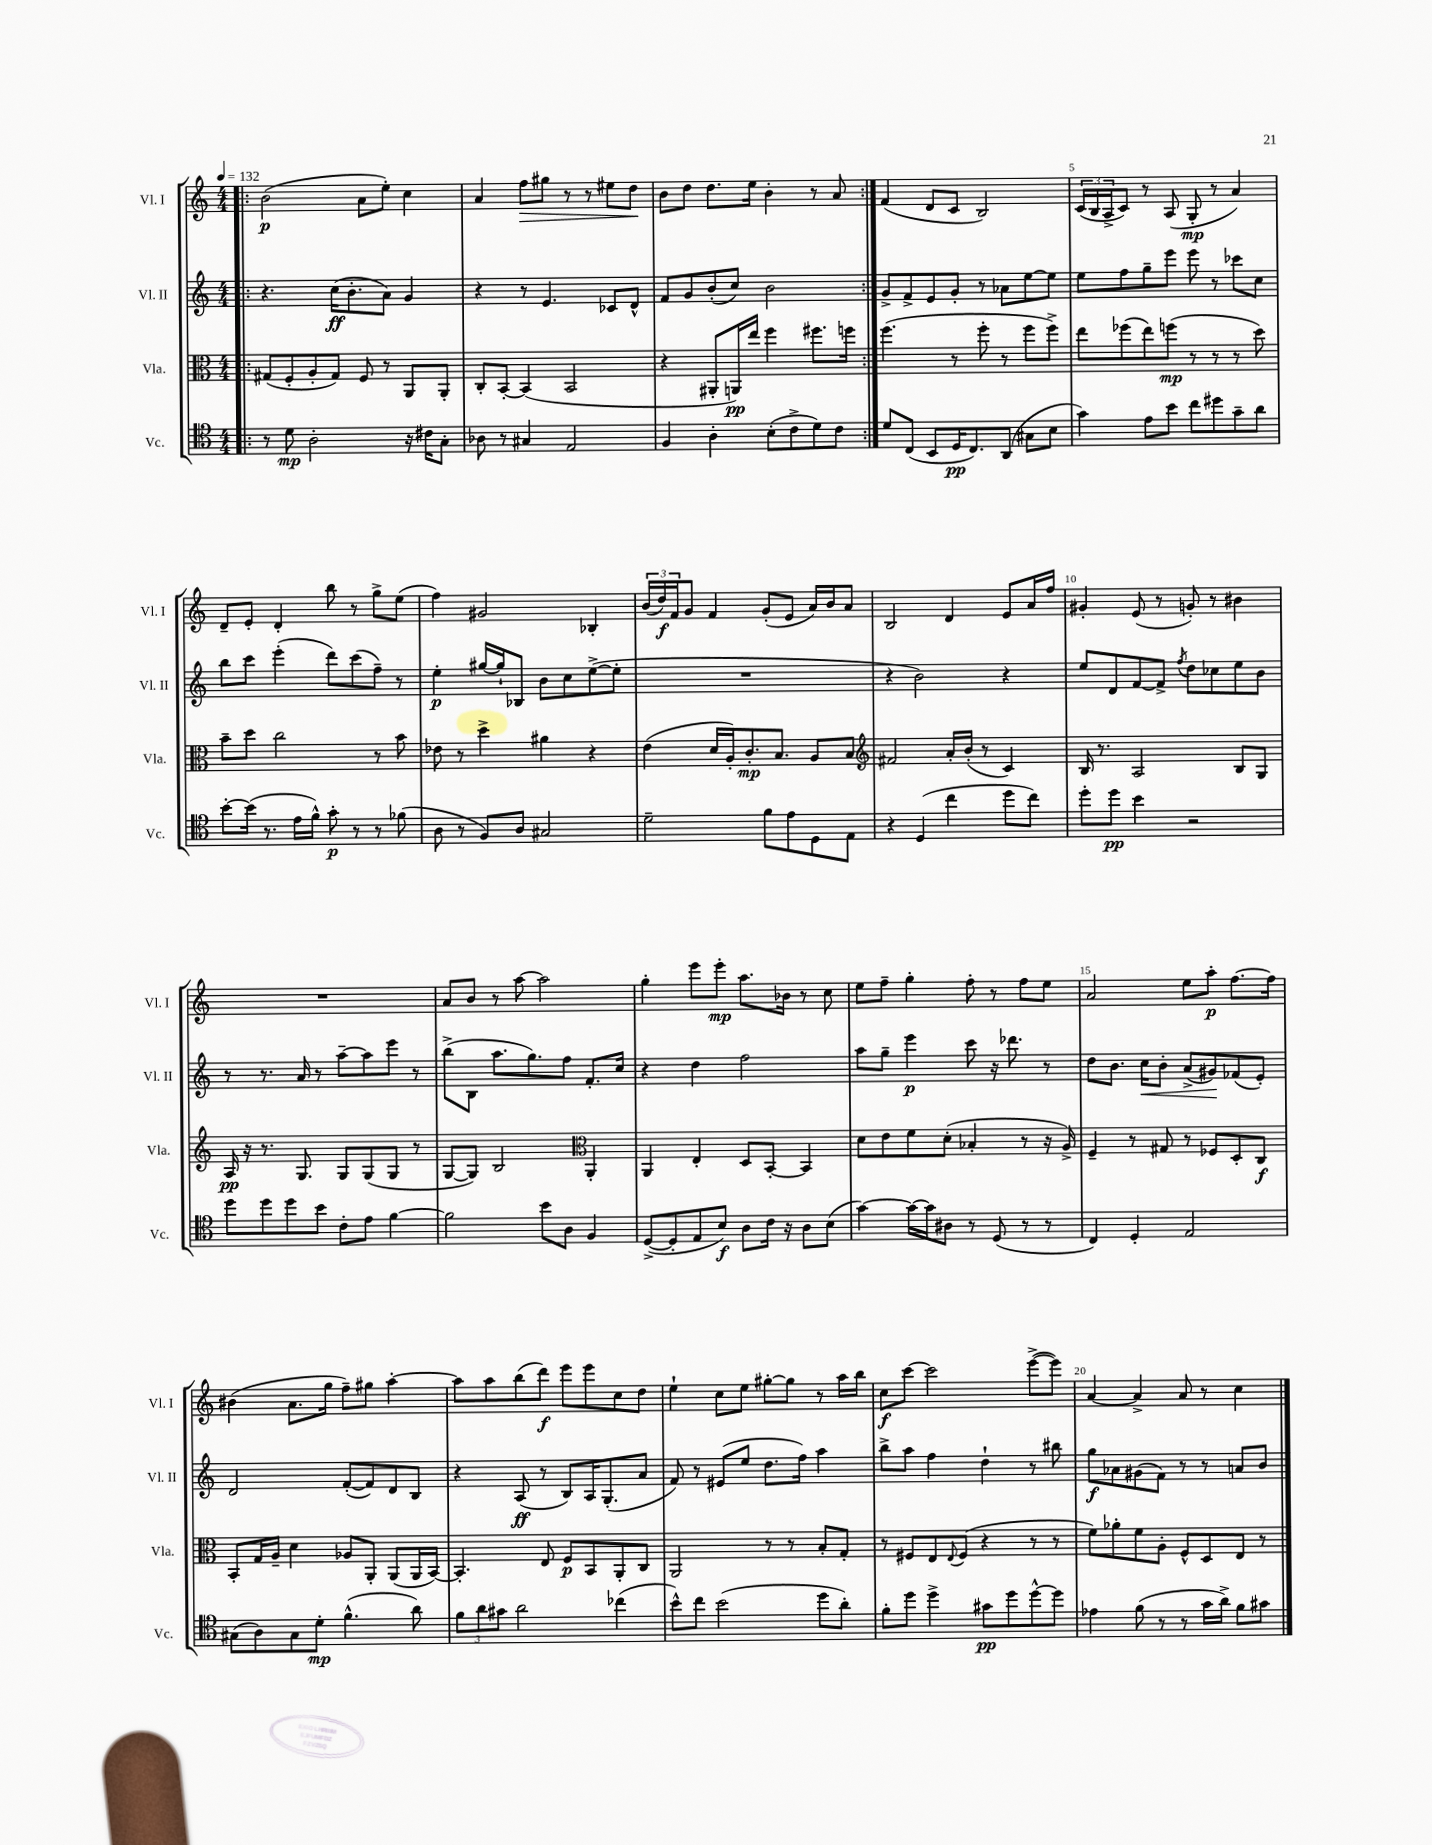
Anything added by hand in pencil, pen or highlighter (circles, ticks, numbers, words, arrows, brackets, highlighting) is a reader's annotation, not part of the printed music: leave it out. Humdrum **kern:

**kern	**dynam	**kern	**dynam	**kern	**dynam	**kern	**dynam
*part4	*part4	*part3	*part3	*part2	*part2	*part1	*part1
*staff4	*staff4	*staff3	*staff3	*staff2	*staff2	*staff1	*staff1
*I"Vc.	*	*I"Vla.	*	*I"Vl. II	*	*I"Vl. I	*
*I'Vc.	*	*I'Vla.	*	*I'Vl. II	*	*I'Vl. I	*
*clefC4	*	*clefC3	*	*clefG2	*	*clefG2	*
*k[]	*	*k[]	*	*k[]	*	*k[]	*
*M4/4	*	*M4/4	*	*M4/4	*	*M4/4	*
*MM132	*	*MM132	*	*MM132	*	*MM132	*
=1!|:	=1!|:	=1!|:	=1!|:	=1!|:	=1!|:	=1!|:	=1!|:
8r	.	(8G#X/L	.	4.r	.	(2b\	p
8d\	mp	8F'/	.	.	.	.	.
2A'\	.	8A'/	.	.	.	.	.
.	.	8G#/J)	.	(16cc\KL	ff	.	.
.	.	.	.	8.b'\	.	.	.
.	.	8F/	.	.	.	8a\L	.
.	.	8r	.	8a\J)	.	8ee'\J)	.
16r	.	8AA/L	.	4g/	.	4cc\	.
16c#X\KL	.	.	.	.	.	.	.
8G'\J	.	8AA'/J	.	.	.	.	.
=2	=2	=2	=2	=2	=2	=2	=2
8A-X\	.	8C'/L	.	4r	.	4a/	.
8r	.	[8BB'/J	.	.	.	.	.
!	!	!	!	!	!	!	!LO:HP:b
4G#X/	.	(4BB/]	.	8r	.	8ff\L	>
.	.	.	.	4.e/	.	8gg#X\J	.
2E/	.	2BB/	.	.	.	8r	.
.	.	.	.	.	.	8r	.
.	.	.	.	8c-X/L	.	8ee#X\L	.
.	.	.	.	8d^^/J	.	8dd\J	.
.	.	.	.	.	.	.	]
=3	=3	=3	=3	=3	=3	=3	=3
4F/	.	4r	.	8f/L	.	8b\L	.
.	.	.	.	8g/	.	8dd\J	.
4A'\	.	8AA#X'/L	.	(8b'/	.	8.dd\L	.
.	.	16AAn/L)	pp	8cc/J)	.	.	.
.	.	16ee/JJ	.	.	.	16ee\Jk	.
(8B'\L	.	4ff\	.	2b\	.	4b'\	.
8c^\	.	.	.	.	.	.	.
8d\)	.	8.ff#X\L	.	.	.	8r	.
8c\J	.	.	.	.	.	8a/	.
.	.	16ffn\Jk	.	.	.	.	.
=4:|!	=4:|!	=4:|!	=4:|!	=4:|!	=4:|!	=4:|!	=4:|!
8d/L	.	(4.ff\	.	8g^/L	.	(4f/	.
(8C/J	.	.	.	8f^/	.	.	.
8BB/L	.	.	.	8e/	.	8d/L	.
16D/K	pp	8r	.	8g'/J	.	8c/J	.
8.C/)	.	.	.	.	.	.	.
.	.	8ff'\	.	8r	.	2B/)	.
(8AA/J	.	8r	.	8a-X\L	.	.	.
8G#X\L	.	8ff\L	.	[8ee\	.	.	.
8B\J	.	8ff^\J)	.	8ee\J]	.	.	.
=5	=5	=5	=5	=5	=5	=5	=5
4g\)	.	8ee\L	.	8ee\L	.	(24c/LL	.
.	.	.	.	.	.	24B/	.
.	.	.	.	.	.	24A^/J	.
.	.	(8ff-X\	.	8ff\	.	8c/J)	.
8e\L	.	8ee\)	.	8gg~\	.	8r	.
8b\J	.	(8ffn\J	mp	8eee\J	.	(8A/	.
8cc\L	.	8r	.	8eee\	.	8G'/	mp
8dd#X\	.	8r	.	8r	.	8r	.
8g~\	.	8r	.	8ccc-X\L	.	4a/)	.
8a\J	.	8dd\)	.	8cc\J	.	.	.
!!LO:LB:g=z
=6	=6	=6	=6	=6	=6	=6	=6
[8b'\L	.	8b~\L	.	8bb\L	.	8d~/L	.
(16b\Jk]	.	8dd\J	.	8ccc\J	.	8e'/J	.
8.r	.	.	.	.	.	.	.
.	.	2cc\	.	(4eee'\	.	4d'/	.
16e\LL	.	.	.	.	.	.	.
16f^^\JJ)	.	.	.	.	.	.	.
8g'\	p	.	.	8ddd\L)	.	8bb\	.
8r	.	.	.	(8ccc\	.	8r	.
8r	.	8r	.	8ff~\J)	.	8gg^\L	.
(8f-X\	.	8b\	.	8r	.	(8ee\J	.
=7	=7	=7	=7	=7	=7	=7	=7
8A\	.	8e-X\	.	4ee'\	p	4ff\)	.
8r	.	8r	.	.	.	.	.
8F/L)	.	4dd^\	.	[16gg#X/LL	.	2g#X/	.
.	.	.	.	16gg#`/J]	.	.	.
8A/J	.	.	.	8B-X/J	.	.	.
2G#X/	.	4a#X\	.	8b\L	.	.	.
.	.	.	.	8cc\	.	.	.
.	.	4r	.	([8ee^\	.	4B-X'/	.
.	.	.	.	8ee'\J]	.	.	.
=8	=8	=8	=8	=8	=8	=8	=8
2d~\	.	(4e\	.	1r	.	(24b/LL	.
.	.	.	.	.	.	24dd/)	f
.	.	.	.	.	.	24f/J	.
.	.	.	.	.	.	8g/J	.
.	.	16d/LL	.	.	.	4f/	.
.	.	16A'/J)	.	.	.	.	.
.	.	8.c'/	mp	.	.	.	.
8f\L	.	.	.	.	.	(8g'/L	.
.	.	8.B/J	.	.	.	.	.
8e\	.	.	.	.	.	8e/J	.
8D\	.	8A/L	.	.	.	16a/LL)	.
.	.	.	.	.	.	16b/J	.
8E\J	.	8B/J	.	.	.	8a/J	.
=9	=9	=9	=9	=9	=9	=9	=9
*	*	*clefG2	*	*	*	*	*
4r	.	2f#X/	.	4r	.	2B/	.
(4D/	.	.	.	2b\)	.	.	.
4cc\	.	16a'/LL	.	.	.	4d/	.
.	.	(16b'/JJ	.	.	.	.	.
.	.	8r	.	.	.	.	.
8dd\L	.	4c/)	.	4r	.	8e/L	.
8cc\J)	.	.	.	.	.	16a/L	.
.	.	.	.	.	.	16ff/JJ	.
=10	=10	=10	=10	=10	=10	=10	=10
8dd'\L	.	16B/	.	8ee/L	.	4g#X'/	.
.	.	8.r	.	.	.	.	.
8dd\J	pp	.	.	8d/	.	.	.
4b\	.	2A/	.	[8f/	.	(8e/	.
.	.	.	.	8f^/J]	.	8r	.
.	.	.	.	8qff/	.	.	.
2r	.	.	.	8dd\L	.	8gn'/)	.
.	.	.	.	8cc-X\	.	8r	.
.	.	8B/L	.	8ee\	.	4b#X\	.
.	.	8G/J	.	8b\J	.	.	.
!!LO:LB:g=z
=11	=11	=11	=11	=11	=11	=11	=11
8dd\L	.	16A/	pp	8r	.	1r	.
.	.	16r	.	.	.	.	.
8dd\	.	8.r	.	8.r	.	.	.
8dd\	.	.	.	.	.	.	.
.	.	8.G/	.	16a/	.	.	.
8b\J	.	.	.	8r	.	.	.
8c'\L	.	8G/L	.	[8aa~\L	.	.	.
8e\J	.	(8G/	.	8aa\]	.	.	.
[4f\	.	8G/J	.	8eee\J	.	.	.
.	.	8r	.	8r	.	.	.
=12	=12	=12	=12	=12	=12	=12	=12
2f\]	.	[8G/L	.	(8bb^\L	.	8a/L	.
.	.	8G/J])	.	8B\J	.	8b/J	.
.	.	2B/	.	8.aa\L	.	8r	.
.	.	.	.	.	.	[8aa\	.
.	.	.	.	8.gg\)	.	.	.
8b\L	.	.	.	.	.	2aa\]	.
8A\J	.	.	.	8ff\J	.	.	.
*	*	*clefC3	*	*	*	*	*
4F/	.	4AA'/	.	8.f'/L	.	.	.
.	.	.	.	16cc/Jk	.	.	.
=13	=13	=13	=13	=13	=13	=13	=13
([8D^/L	.	4AA/	.	4r	.	4gg'\	.
8D'/]	.	.	.	.	.	.	.
8E/	.	4E'/	.	4dd\	.	8eee\L	.
8B/J)	f	.	.	.	.	8eee'\J	mp
8A\L	.	8D/L	.	2ff\	.	8.aa\L	.
16c\Jk	.	[8BB'/J	.	.	.	.	.
16r	.	.	.	.	.	16b-X\Jk	.
8A\L	.	4BB/]	.	.	.	8r	.
(8B\J	.	.	.	.	.	8cc\	.
=14	=14	=14	=14	=14	=14	=14	=14
[4g\)	.	8d\L	.	8aa\L	.	8ee\L	.
.	.	8e\	.	8gg~\J	.	8ff~\J	.
16g\LL_	.	8f\	.	4eee\	p	4gg'\	.
16g\J]	.	.	.	.	.	.	.
8A#X\J	.	(8d'\J	.	.	.	.	.
8r	.	4B-X'/	.	8ccc\	.	8ff'\	.
(8D/	.	.	.	16r	.	8r	.
.	.	.	.	8.ddd-X\	.	.	.
8r	.	8r	.	.	.	8ff\L	.
8r	.	16r	.	8r	.	8ee\J	.
.	.	16A^/)	.	.	.	.	.
=15	=15	=15	=15	=15	=15	=15	=15
4C/)	.	4F~/	.	8dd\L	.	2a/	.
.	.	.	.	8.b\J	.	.	.
4D'/	.	8r	.	.	.	.	.
!	!	!	!	!	!LO:HP:b	!	!
.	.	.	.	16cc\KL	<	.	.
.	.	8G#X/	.	8b'\J	.	.	.
2E/	.	8r	.	(8a^/L	.	8ee\L	.
.	.	8F-X/L	.	8g#X/)	.	8aa'\J	p
.	.	8D'/	.	(8f-X/	[	[8.ff\L	.
.	.	8C/J	f	8e'/J)	.	.	.
.	.	.	.	.	.	16ff\Jk]	.
!!LO:LB:g=z
=16	=16	=16	=16	=16	=16	=16	=16
(8G#X\L	.	8BB'/L	.	2d/	.	(4b#X\	.
8A\)	.	16G/L	.	.	.	.	.
.	.	16A~/JJ	.	.	.	.	.
8G#\	.	4d\	.	.	.	8.a\L	.
8d'\J	mp	.	.	.	.	.	.
.	.	.	.	.	.	16gg\Jk	.
(4.f^^\	.	8A-X/L	.	([8f'/L	.	8ff~\L)	.
.	.	8AA'/J	.	8f/])	.	8gg#X\J	.
.	.	(8AA/L	.	8d/	.	[4aa'\	.
8a\)	.	16AA/L	.	8B/J	.	.	.
.	.	[16BB/JJ)	.	.	.	.	.
=17	=17	=17	=17	=17	=17	=17	=17
12f\L	.	4.BB'/]	.	4r	.	8aa\L]	.
12a\	.	.	.	.	.	.	.
.	.	.	.	.	.	8aa\	.
12g#X\J	.	.	.	.	.	.	.
2a\	.	.	.	(8A/	ff	(8bb\	.
.	.	8E/	.	8r	.	8ddd\J)	f
.	.	8F/L	p	8B/L)	.	8eee\L	.
.	.	8BB/	.	16A/K	.	8eee\	.
.	.	.	.	(8.G'/	.	.	.
(4cc-X\	.	8AA'/	.	.	.	8cc\	.
.	.	8C/J	.	8a/J	.	8dd\J	.
=18	=18	=18	=18	=18	=18	=18	=18
8b^^\L)	.	2AA/	.	8f/)	.	4ee`\	.
8cc\J	.	.	.	8r	.	.	.
(2b\	.	.	.	(8e#X/L	.	8cc\L	.
.	.	.	.	8ee/J	.	8ee\J	.
.	.	8r	.	8.dd\L	.	[8gg#X'\L	.
.	.	8r	.	.	.	8gg#\J]	.
.	.	.	.	16ff\Jk)	.	.	.
8dd\L	.	8B'/L	.	4aa\	.	8r	.
8a'\J)	.	8G'/J	.	.	.	16aa\LL	.
.	.	.	.	.	.	16bb\JJ	.
=19	=19	=19	=19	=19	=19	=19	=19
8f'\L	.	8r	.	8bb^\L	.	8cc\L	f
8dd\J	.	8F#X/L	.	8aa\J	.	[8ccc\J	.
4dd^\	.	8E/	.	4ff\	.	2ccc\]	.
.	.	8qqE/	.	.	.	.	.
.	.	(8F#/J	.	.	.	.	.
8g#X\L	pp	4r	.	4dd`\	.	.	.
8dd\	.	.	.	.	.	.	.
[8dd^^\	.	8r	.	8r	.	([8eee^\L	.
8dd\J]	.	8r	.	8bb#X\	.	8eee\J])	.
=20	=20	=20	=20	=20	=20	=20	=20
4e-X\	.	8f\L)	.	8gg\L	f	[4a/	.
.	.	8a-X'\	.	8a-X\	.	.	.
(8f\	.	8f\	.	(8g#X\	.	4a^/]	.
8r	.	8A'\J	.	8f\J)	.	.	.
8r	.	8F^^/L	.	8r	.	8a/	.
16g\LL	.	8D/	.	8r	.	8r	.
16a^\JJ)	.	.	.	.	.	.	.
8f\L	.	8E/J	.	8an/L	.	4cc\	.
8g#X\J	.	8r	.	8b/J	.	.	.
==	==	==	==	==	==	==	==
*-	*-	*-	*-	*-	*-	*-	*-
